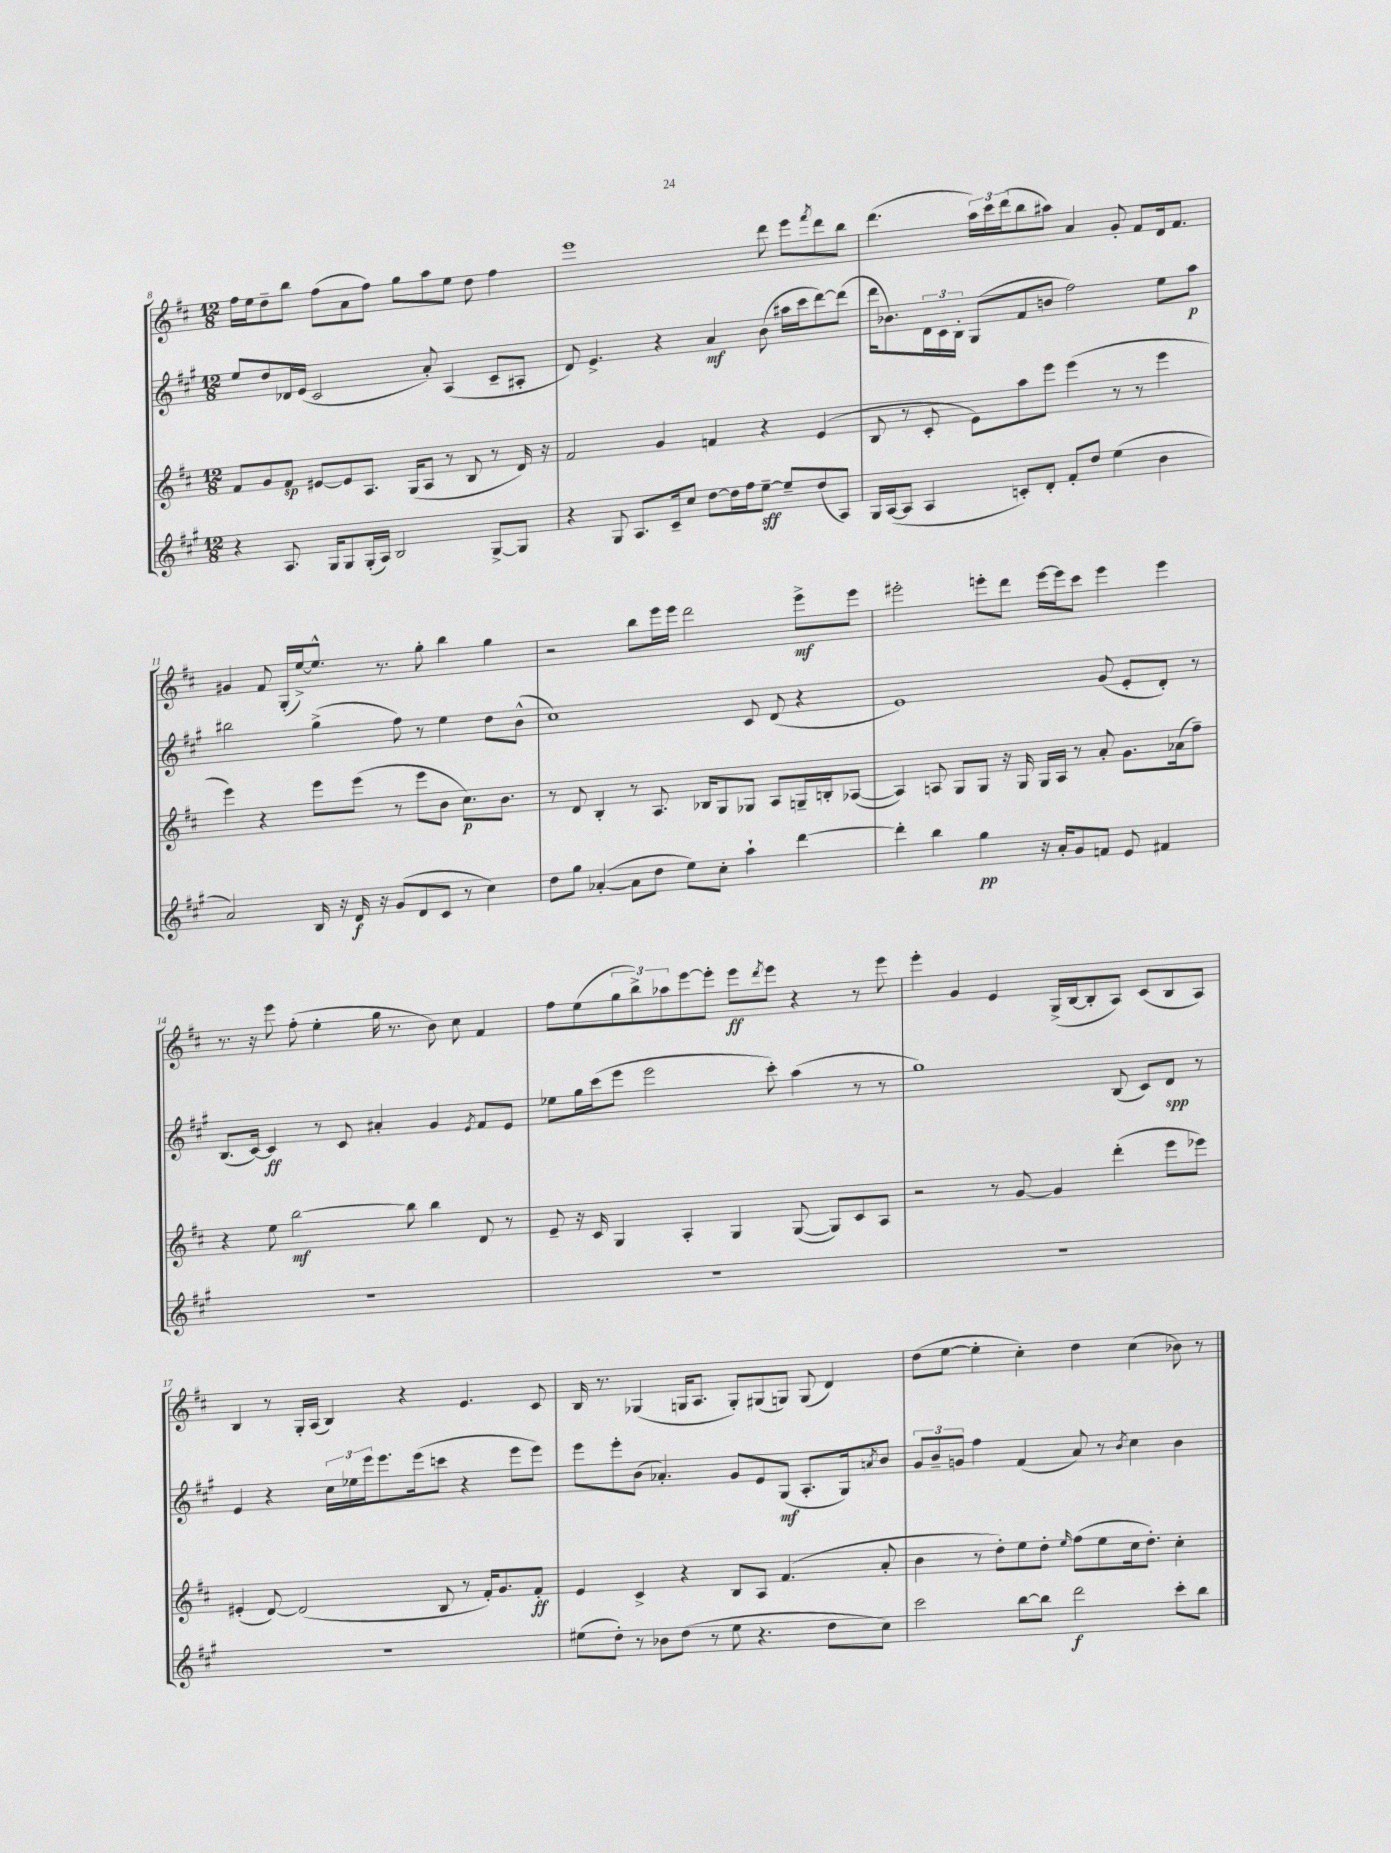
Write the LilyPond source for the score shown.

<<
\new StaffGroup <<
\new Staff = "s0" {
    \clef treble \key d \major \numericTimeSignature \time 12/8
    fis''16 e''16 d''8-- b''8 fis''8( a'8 fis''8) g''8 a''8 e''8 d''8 fis''4 |
    e'''1 d'''8 e'''8 \acciaccatura { fis'''8 } d'''8 b''8 |
    d'''4.( \tuplet 3/2 { a''16) cis'''16 d'''16( } b''8 ais''8) a'4 g'8-. fis'8 d'16 fis'8. |
    gis'4 fis'8 g16-.( e''16~->) e''8.-^ r8. g''8-. b''4 g''4 |
    r2 b''8 e'''16 e'''16 d'''2 e'''8->\mf e'''8 |
    eis'''2-. e'''8-. d'''8 e'''16~ e'''16 cis'''8 e'''4 e'''4 |
    r8. r16 e'''8 fis''8-.( e''4-. g''16 r8. b'8) cis''8 fis'4 |
    fis''8 e''8( \tuplet 3/2 { g''8 b''8->) aes''8 } e'''8~ e'''8-. e'''8\ff \acciaccatura { d'''8 } e'''8 r4 r8 e'''8 |
    e'''4-. g'4 e'4 g16->( b16~ b8-. a8) cis'8( b8 a8) |
    b4 r8 g16-. a16( b4) r4 e'4. cis'8 |
    b16 r8. ges4( g16 a8. g8-.) gis8( g8) g8( d'4) |
    d''8( e''8~ e''4-. cis''4-.) d''4 cis''4( bes'8) r8 \bar "|." |
}
\new Staff = "s1" {
    \clef treble \key a \major \numericTimeSignature \time 12/8
    e''8 d''8 des'16 e'16( cis'2 a'8-.) a4( cis'8-- ais8-. |
    d'8) e'4.-> r4 a'4\mf b'8( ais''16 cis'''16 d'''8~) d'''8( |
    d'''16 bes'8.) \tuplet 3/2 { d'16 cis'16 b16-. } gis8( fis'8 b'8 fis''2) e''8 a''8\p |
    bis''2 gis''4->( fis''8) r8 e''4 d''8 b'8-^( |
    cis''1) cis'8 d'8( r4 |
    e'1) gis'8( e'8-. d'8-.) r8 |
    b8.( cis'16~) cis'4\ff r8 cis'8 ais'4-. gis'4 \acciaccatura { e'8 } fis'8 e'8 |
    ees''8 gis''16 cis'''16( e'''8 e'''2 cis'''8-.) a''4( r8 r8 |
    gis''1) b8( cis'8) d'8\spp r8 |
    e'4 r4 \tuplet 3/2 { cis''16 ees''16 e'''16 } e'''8. e'''16( c'''8 r4 e'''8 e'''8) |
    e'''8 e'''8-. b'8( aes'4.-.) gis'8 e'8 gis8\mf( a8.-. gis16) \acciaccatura { a'8 } b'8 |
    \tuplet 3/2 { gis'8 b'8-- g'8 } fis''4 fis'4( a'8) r8 \acciaccatura { b'8 } cis''4 b'4 \bar "|." |
}
\new Staff = "s2" {
    \clef treble \key d \major \numericTimeSignature \time 12/8
    fis'8 g'8 fis'8\sp eis'8~ eis'8 a8. g16( a8 r8 b8 r8 d'16) r16 |
    fis'2 g'4 f'4 r4 e'4( |
    b8 r8 cis'8-. e'8) a''8 e'''8 e'''4( r8 r8 e'''4 |
    e'''4) r4 e'''8 e'''8( r8 e'''8 b'8 cis''8.\p) b'8. |
    r8 d'8 b4-. r8 a8. bes16 g8 ges8 a8 g16-- b16-. aes8~( |
    aes4) a8 g8 g8 r16 g16 g16 a16 r8 a'8-. g'8. aes'16( fis''8--) |
    r4 e''8 b''2~\mf b''8 b''4 d'8 r8 |
    e'8-- r16 cis'16 g4 a4-. g4 g8~( g8) cis'8 a8 |
    r2 r8 g'8~ g'4 d'''4-.( e'''8 ees'''8) |
    eis'4-.( d'8~) d'2( b8 r8 fis'16-.) g'8. fis'8-.\ff |
    e'4 cis'4-> r4 b8 a8 fis'4.( a'8-. |
    b'4 r8 d''8-.) e''8 d''8-. \grace { e''16 } fis''8( e''8 cis''16 d''8.-.) cis''4-. \bar "|." |
}
\new Staff = "s3" {
    \clef treble \key a \major \numericTimeSignature \time 12/8
    r4 a8. gis16 gis8 gis16-.( a16) b2 gis8~-> gis8 |
    r4 gis8 a8. cis'16-- cis''8 d''8~ d''16 fis''16 e''8~--\sff e''8-- d''8( a8) |
    gis16 a16~( a8 a4 c'8-.) d'8-. fis'8-. d''8 e''4( b'4 |
    a'2) b16 r16 d'16\f r16 gis'8( d'8 cis'8 r8 cis''4) |
    d''8 gis''8 aes'4~-.( aes'8 d''8 e''8) cis''8-. a''4-! d'''4~ |
    d'''4-. b''4 gis''4\pp r16 a'16-. gis'8 f'8 e'8 fis'4 |
    R1. |
    R1. |
    R1. |
    R1. |
    eis''8( d''8-.) r8 bes'8 d''8( r8 eis''8 r4. d''8 cis''8) |
    cis'''2 b''8~ b''8 d'''2\f cis'''8-. b''8 \bar "|." |
}
>>
>>
\layout { \context { \Score currentBarNumber = #8 } }
